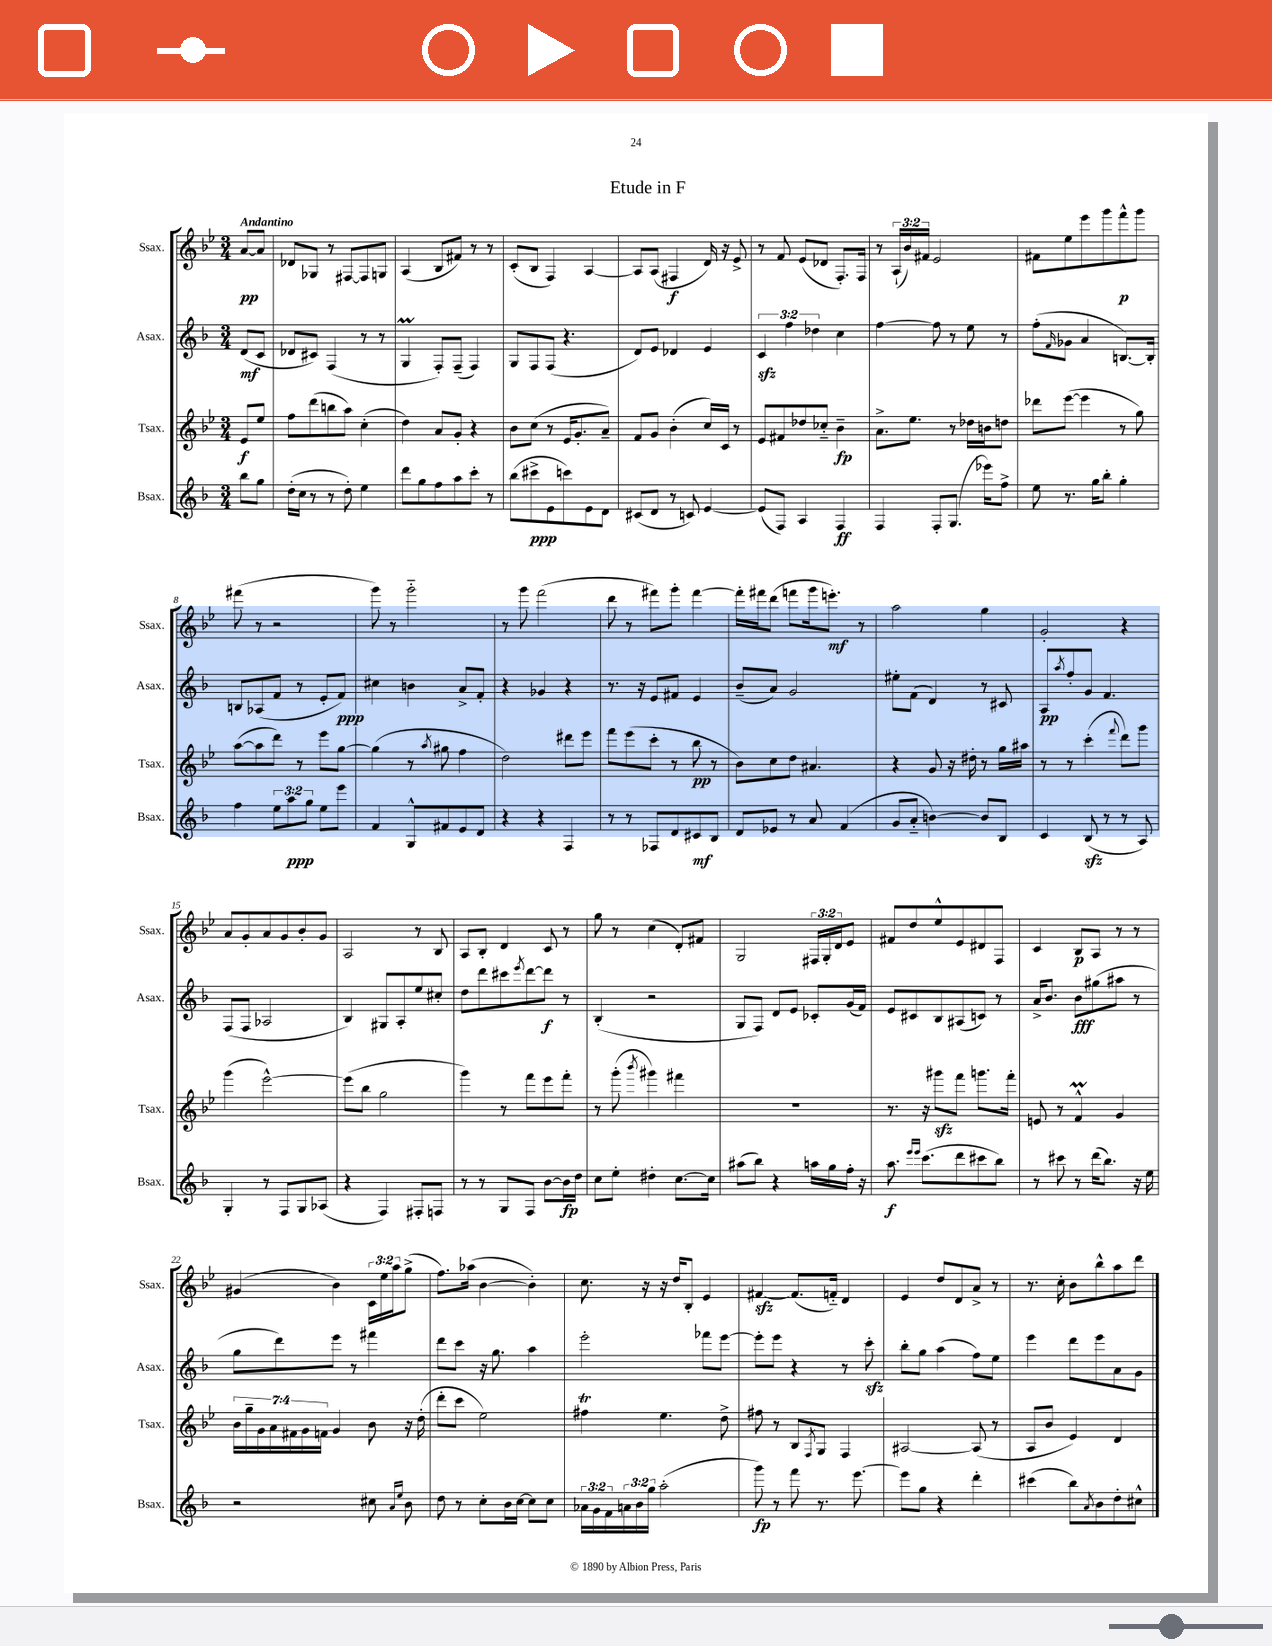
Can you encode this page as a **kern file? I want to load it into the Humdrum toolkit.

**kern	**dynam	**kern	**dynam	**kern	**dynam	**kern	**dynam
*part4	*part4	*part3	*part3	*part2	*part2	*part1	*part1
*staff4	*staff4	*staff3	*staff3	*staff2	*staff2	*staff1	*staff1
*I"Bsax.	*	*I"Tsax.	*	*I"Asax.	*	*I"Ssax.	*
*I'Bsax.	*	*I'Tsax.	*	*I'Asax.	*	*I'Ssax.	*
*clefG2	*	*clefG2	*	*clefG2	*	*clefG2	*
*k[b-]	*	*k[b-e-]	*	*k[b-]	*	*k[b-e-]	*
*M3/4	*	*M3/4	*	*M3/4	*	*M3/4	*
=	=	=	=	=	=	=	=
!	!	!	!	!	!	!LO:TX:a:B:t=Andantino	!
8bb-\L	.	8e-/L	f	(8d/L	mf	[8a/L	pp
8gg\J	.	8ee-/J	.	8c/J	.	8a/J]	.
=1	=1	=1	=1	=1	=1	=1	=1
(16dd'\LL	.	8ff\L	.	8d-X/L	.	8d-X/L	.
16cc\JJ	.	.	.	.	.	.	.
8r	.	(8ddd\	.	8c#X/J)	.	8G-X/J	.
8r	.	8bbn\	.	(4F/	.	8r	.
8dd'\)	.	8aa\J)	.	.	.	[8F#X/L	.
4ee\	.	(4cc'\	.	8r	.	8F#/]	.
.	.	.	.	8r	.	8Gn/J	.
=2	=2	=2	=2	=2	=2	=2	=2
8ddd\L	.	4dd\)	.	4GM/	.	(4A/	.
8gg\	.	.	.	.	.	.	.
8ff\	.	8a/L	.	8F'/L)	.	8B-/L	.
8aa\	.	8g'/J	.	(8F~/J	.	8f#X/J)	.
8ccc'\J	.	4r	.	4F/)	.	8r	.
8r	.	.	.	.	.	8r	.
=3	=3	=3	=3	=3	=3	=3	=3
(8bb-\L	.	8b-\L	.	8G/L	.	(8c'/L	.
8ccc#X^\	ppp	(8cc\J	.	8F/	.	8B-/J	.
8e\	.	8r	.	(8F/J	.	4F/)	.
8cccn\)	.	16e-/KL	.	4.r	.	.	.
.	.	8.g'/	.	.	.	.	.
8e\	.	.	.	.	.	[4A/	.
8d\J	.	8a~/J)	.	.	.	.	.
=4	=4	=4	=4	=4	=4	=4	=4
(8c#X/L	.	8f/L	.	8d/L)	.	8A/L]	.
8d/J	.	8g/J	.	8e/J	.	(8A/J	.
8r	.	(4b-'\	.	4d-X/	.	4F#X/	f
8cn/)	.	.	.	.	.	.	.
[4e/	.	16cc/LL)	.	4e/	.	16d/)	.
.	.	16c/JJ	.	.	.	16r	.
.	.	8r	.	.	.	8e-^/	.
=5	=5	=5	=5	=5	=5	=5	=5
(8e/L]	.	8e-/L	.	6czz/	.	8r	.
8F/J)	.	8f#X/	.	.	.	8f/	.
.	.	.	.	6ff\	.	.	.
4A/	.	8dd-X/	.	.	.	(8e-/L	.
.	.	.	.	6dd-X\	.	.	.
.	.	8cc-X/J	.	.	.	8d-X/J	.
4F/	ff	4b-~\	fp	4cc\	.	8.F'/L)	.
.	.	.	.	.	.	16F/Jk	.
=6	=6	=6	=6	=6	=6	=6	=6
4F/	.	8.a^\L	.	[4ff\	.	8r	.
.	.	.	.	.	.	(24A`/LL	.
.	.	.	.	.	.	24b-/)	.
.	.	8.ee-\J	.	.	.	.	.
.	.	.	.	.	.	24f#X/JJ	.
8F'/L	.	.	.	8ff\]	.	2e-/	.
(8.G/J	.	8r	.	8r	.	.	.
.	.	16dd-X\LL	.	8ee\	.	.	.
16eee-X\KL)	.	16bn\J	.	.	.	.	.
8ff^\J	.	8ddn\J	.	8r	.	.	.
=7	=7	=7	=7	=7	=7	=7	=7
8ee\	.	8ddd-X\L	.	(8ff'\L	.	8f#X\L	.
.	.	.	.	16qqf/	.	.	.
8.r	.	([8eee-\J	.	8g-X\J	.	8ee-\	.
.	.	4eee-\]	.	4a/	.	8eee-\	.
16gg\KL	.	.	.	.	.	.	.
8bb-'\J	.	.	.	.	.	8ggg\	.
4gg'\	.	8r	.	[8.Bn/L)	.	8fff^^\	p
.	.	8gg\)	.	.	.	8ggg\J	.
.	.	.	.	16B'/Jk]	.	.	.
!!LO:LB:g=z
=8	=8	=8	=8	=8	=8	=8	=8
4ff\	.	([8aa\L	.	8Bn/L	.	(8fff#X\	.
.	.	8aa\]	.	(8A-X/	.	8r	.
12ee\L	.	8ddd\J)	.	8f/J	.	2r	.
12aa\	ppp	.	.	.	.	.	.
.	.	8r	.	8r	.	.	.
12gg\J	.	.	.	.	.	.	.
8ee\L	.	8eee-\L	.	8e'/L	.	.	.
8eee\J	.	[8gg\J	.	8f/J)	ppp	.	.
=9	=9	=9	=9	=9	=9	=9	=9
4f/	.	(4gg\]	.	4cc#X\	.	8ggg\)	.
.	.	.	.	.	.	8r	.
8G^^/L	.	8r	.	4bn\	.	2ggg\	.
.	.	8qaa/	.	.	.	.	.
8f#X/	.	8gg#X\	.	.	.	.	.
8e/	.	4ff\	.	8a^/L	.	.	.
8d/J	.	.	.	8f'/J	.	.	.
=10	=10	=10	=10	=10	=10	=10	=10
4r	.	2dd\)	.	4r	.	8r	.
.	.	.	.	.	.	8ggg\	.
4r	.	.	.	4g-X/	.	(2fff\	.
4F/	.	8ddd#X\L	.	4r	.	.	.
.	.	8eee-\J	.	.	.	.	.
=11	=11	=11	=11	=11	=11	=11	=11
8r	.	8fff\L	.	8.r	.	8ddd\	.
8r	.	(8eee-\	.	.	.	8r	.
.	.	.	.	16r	.	.	.
8F-X/L	.	8ccc'\J	.	8e/L	.	8fff#X\L)	.
8d/	.	8r	.	8f#X/J	.	8ggg'\J	.
8c#X/	mf	8bb-\	pp	4e/	.	[4fff#\	.
8B-/J	.	8r	.	.	.	.	.
=12	=12	=12	=12	=12	=12	=12	=12
8d/L	.	8b-\L)	.	(8b-~/L	.	16fff#'\LL]	.
.	.	.	.	.	.	16fff#X\J	.
8e-X/J	.	8cc\	.	8a/J)	.	(8ddd\J	.
8r	.	8dd\J	.	2g/	.	8fffn\L	.
8a/	.	4.a#X/	.	.	.	16ggg\k	.
.	.	.	.	.	.	8.eeen'\J)	mf
(4f/	.	.	.	.	.	.	.
.	.	.	.	.	.	8r	.
=13	=13	=13	=13	=13	=13	=13	=13
8g/L	.	4r	.	8ee#X'\L	.	2aa\	.
8a/J	.	.	.	(8f\J	.	.	.
[4bn\)	.	8g/	.	4d/)	.	.	.
.	.	16r	.	.	.	.	.
.	.	16dd#X'\	.	.	.	.	.
8b/L]	.	8r	.	8r	.	4gg\	.
8B-/J	.	16gg\LL	.	8c#X/	.	.	.
.	.	16aa#X\JJ	.	.	.	.	.
=14	=14	=14	=14	=14	=14	=14	=14
4c/	.	8r	.	8A/L	pp	2g'/	.
.	.	.	.	8qaa/	.	.	.
.	.	8r	.	8ff'/	.	.	.
(8B-zz/	.	(4ccc'\	.	8g/J	.	.	.
8r	.	.	.	4.f/	.	.	.
.	.	8qqfff/	.	.	.	.	.
8r	.	8ddd\L)	.	.	.	4r	.
8A/)	.	8ggg\J	.	.	.	.	.
!!LO:LB:g=z
=15	=15	=15	=15	=15	=15	=15	=15
4G'/	.	(4ggg\	.	(8F/L	.	8a/L	.
.	.	.	.	8F/J	.	8g'/	.
8r	.	[2eee-^^\)	.	2A-X/	.	8a/	.
8F/L	.	.	.	.	.	8g/	.
8G/	.	.	.	.	.	8b-'/	.
(8A-X/J	.	.	.	.	.	8g/J	.
=16	=16	=16	=16	=16	=16	=16	=16
4r	.	(8eee-\L]	.	4B-/)	.	2A/	.
.	.	8bb-\J	.	.	.	.	.
4F/)	.	2gg\	.	8G#X/L	.	.	.
.	.	.	.	8A'/	.	.	.
8F#X'/L	.	.	.	8ee/	.	8r	.
8Fn/J	.	.	.	8cc#X'/J	.	8B-/	.
=17	=17	=17	=17	=17	=17	=17	=17
8r	.	4ggg\)	.	8dd\L	.	8A/L	.
8r	.	.	.	8ddd\	.	8B-'/J	.
8G/L	.	8r	.	8ccc#X\	.	4d/	.
.	.	.	.	8qeee/	.	.	.
8F/J	.	8fff\L	.	[8ddd\	.	.	.
[8b-\L	.	8eee-\	.	8ddd\J]	f	8c/	.
16b-\L]	fp	8fff'\J	.	8r	.	8r	.
16dd\JJ	.	.	.	.	.	.	.
=18	=18	=18	=18	=18	=18	=18	=18
8cc\L	.	8r	.	(4B-'/	.	8gg\	.
8ee'\J	.	(8ggg'\	.	.	.	8r	.
.	.	8qbbb-/	.	.	.	.	.
4dd#X'\	.	4ggg#X\)	.	2r	.	(4cc\	.
[8.cc\L	.	4fff#X\	.	.	.	8d'/L)	.
.	.	.	.	.	.	8f#X/J	.
16cc\Jk]	.	.	.	.	.	.	.
=19	=19	=19	=19	=19	=19	=19	=19
(8aa#X\L	.	2.r	.	8G/L	.	2G/	.
8bb-\J)	.	.	.	8F/J)	.	.	.
4r	.	.	.	8d/L	.	.	.
.	.	.	.	8e/J	.	.	.
16aan\LL	.	.	.	8c-X'/L	.	24F#X/LL	.
.	.	.	.	.	.	24G'/	.
16gg\	.	.	.	.	.	.	.
.	.	.	.	.	.	24d/J	.
16ff'\JJ	.	.	.	(16g/L	.	8e-/J	.
16r	.	.	.	16f/JJ)	.	.	.
=20	=20	=20	=20	=20	=20	=20	=20
8.aa\	f	8.r	.	8e/L	.	8f#X/L	.
.	.	.	.	8c#X/	.	8dd/	.
16qqeee/LL	.	.	.	.	.	.	.
16qqeee/JJ	.	.	.	.	.	.	.
(8.ccc\L	.	16r	.	.	.	.	.
.	.	8ggg#Xzz\L	.	8B-/	.	8ee-^^/	.
8ddd\	.	8fff\J	.	(8A#X/	.	8e-/	.
8ccc#X\	.	8.gggn\L	.	8cn/J)	.	8d#X/	.
8bb-\J)	.	.	.	8r	.	8F/J	.
.	.	16fff'\Jk	.	.	.	.	.
=21	=21	=21	=21	=21	=21	=21	=21
8r	.	8en/	.	16a^/KL	.	4c/	.
.	.	.	.	8.b-/J	.	.	.
8ccc#X\	.	8r	.	.	.	.	.
8r	.	4fM^^/	.	8b-\L	fff	8B-/L	p
(16ddd\KL	.	.	.	(8gg#X\	.	8A/J	.
8.bb-\J)	.	.	.	.	.	.	.
.	.	4g/	.	8aa#X\J	.	8r	.
16r	.	.	.	8r	.	8r	.
16ee\	.	.	.	.	.	.	.
!!LO:LB:g=z
=22	=22	=22	=22	=22	=22	=22	=22
2r	.	28b-\LL	.	8gg\L	.	(4g#X/	.
.	.	28gg~\	.	.	.	.	.
.	.	28g\	.	.	.	.	.
.	.	28a\	.	.	.	.	.
.	.	.	.	8ddd\)	.	.	.
.	.	28f#X\	.	.	.	.	.
.	.	28g\	.	.	.	.	.
.	.	28fn\JJ	.	.	.	.	.
.	.	4g/	.	8eee\J	.	4b-\)	.
.	.	.	.	8r	.	.	.
8cc#X\	.	8b-\	.	4fff#X\	.	24c\LL	.
.	.	.	.	.	.	24ee-\	.
.	.	.	.	.	.	24aa\J	.
16qqa/LL	.	.	.	.	.	.	.
16qqee/JJ	.	.	.	.	.	.	.
8b-\	.	16r	.	.	.	(8gg^\J	.
.	.	(16dd'\	.	.	.	.	.
=23	=23	=23	=23	=23	=23	=23	=23
8dd\	.	8ddd'\L	.	8ddd\L	.	8.ff\L)	.
8r	.	8ccc\J	.	8ccc\J	.	.	.
.	.	.	.	.	.	(16aa-X\Jk	.
8cc'\L	.	2ee-\)	.	16r	.	[4b-\	.
.	.	.	.	8.gg\	.	.	.
16b-\L	.	.	.	.	.	.	.
[16cc\JJ	.	.	.	.	.	.	.
8cc\L]	.	.	.	4aa\	.	4b-'\])	.
8cc\J	.	.	.	.	.	.	.
=24	=24	=24	=24	=24	=24	=24	=24
24a-X\LL	.	4ff#Xt\	.	2eee'\	.	8.cc\	.
24g\	.	.	.	.	.	.	.
24f\	.	.	.	.	.	.	.
24an\	.	.	.	.	.	.	.
24b-\	.	.	.	.	.	.	.
.	.	.	.	.	.	16r	.
24gg\JJ	.	.	.	.	.	.	.
(2aa'\	.	4.ee-\	.	.	.	16r	.
.	.	.	.	.	.	16dd/KL	.
.	.	.	.	.	.	8B-'/J	.
.	.	.	.	8fff-X\L	.	4e-/	.
.	.	8dd^\	.	[8eee\J	.	.	.
=25	=25	=25	=25	=25	=25	=25	=25
8ggg\)	fp	8ff#X\	.	8eee'\L]	.	[4f#Xzz/	.
8r	.	8r	.	8eee\J	.	.	.
8fff\	.	8B-/L	.	4r	.	(8.f#/L]	.
.	.	8qF/	.	.	.	.	.
8.r	.	8G/J	.	.	.	.	.
.	.	.	.	.	.	16fn/Jk)	.
.	.	4F/	.	8r	.	4d/	.
[8.eee\	.	.	.	.	.	.	.
.	.	.	.	8ccczz'\	.	.	.
=26	=26	=26	=26	=26	=26	=26	=26
8eee\L]	.	[2A#X/	.	8bb-'\L	.	4e-/	.
8gg\J	.	.	.	8gg\J	.	.	.
4r	.	.	.	(4aa\	.	8dd/L	.
.	.	.	.	.	.	8d/	.
4ddd'\	.	(8A#/]	.	8ff\L)	.	8a^/J	.
.	.	8r	.	8ee\J	.	8r	.
=27	=27	=27	=27	=27	=27	=27	=27
(4ccc#X\	.	8A/L	.	4eee\	.	8.r	.
.	.	8b-/J	.	.	.	.	.
.	.	.	.	.	.	16cc'\	.
8bb-\L)	.	4e-/)	.	8ddd\L	.	8b-\L	.
8qa/	.	.	.	.	.	.	.
8b-\	.	.	.	8eee\	.	8bb-^^\	.
8dd'\	.	4d/	.	8a\	.	8aa\	.
8cc#X^^\J	.	.	.	8g\J	.	8ddd\J	.
==	==	==	==	==	==	==	==
*-	*-	*-	*-	*-	*-	*-	*-
